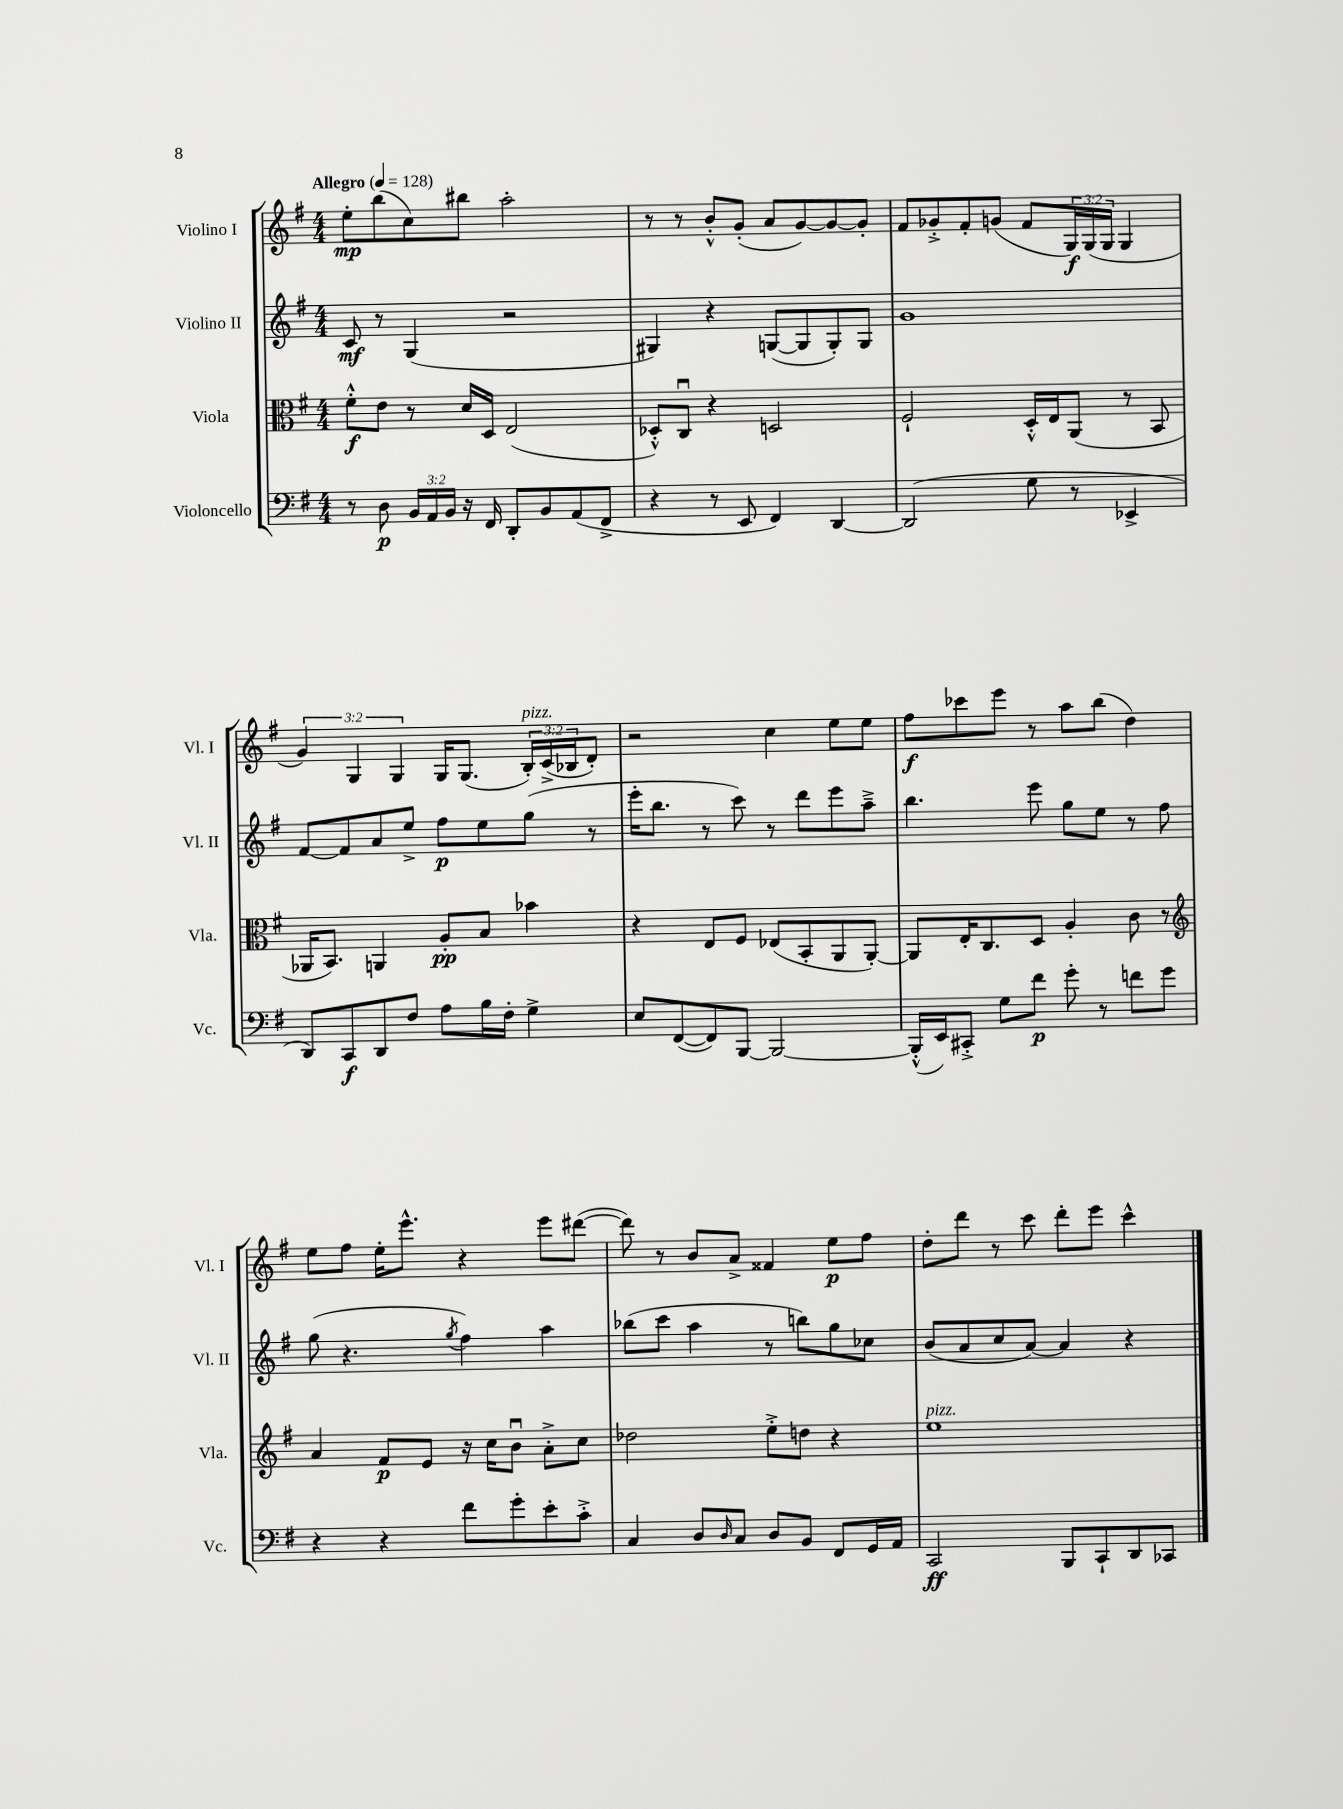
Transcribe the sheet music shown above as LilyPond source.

<<
\new StaffGroup <<
\new Staff = "s0" \with { instrumentName = "Violino I" shortInstrumentName = "Vl. I" } {
    \clef treble \key g \major \numericTimeSignature \time 4/4 \override Staff.TupletNumber.text = #tuplet-number::calc-fraction-text \tempo "Allegro" 4 = 128
    e''8-.\mp b''8( c''8) bis''8 a''2-. |
    r8 r8 b'8-.-^ g'8-.( a'8 g'8~) g'8~ g'8-. |
    fis'8 ges'8-.-> fis'8-. g'8( fis'8 \tuplet 3/2 { g16\f) g16( g16 } g4 |
    \tuplet 3/2 { g'4) g4 g4 } g16 g8.( \tuplet 3/2 { b16-.^\markup { \italic "pizz." }) c'16->( bes16 } d'8-.) |
    r2 c''4 e''8 e''8 |
    fis''8\f ces'''8 e'''8 r8 a''8 b''8( d''4) |
    e''8 fis''8 e''16-. e'''8.-^ r4 e'''8 dis'''8~( |
    dis'''8) r8 b'8 a'8-> fisis'4 e''8\p fis''8 |
    d''8-. d'''8 r8 c'''8 d'''8-. e'''8 c'''4-^ \bar "|." |
}
\new Staff = "s1" \with { instrumentName = "Violino II" shortInstrumentName = "Vl. II" } {
    \clef treble \key g \major \numericTimeSignature \time 4/4
    c'8\mf r8 g4( r2 |
    gis4) r4 g8~( g8 g8-.) g8 |
    g'1 |
    fis'8~ fis'8 a'8 e''8-> fis''8\p e''8 g''8( r8 |
    e'''16-. b''8. r8 c'''8) r8 d'''8 e'''8 a''8---> |
    b''4. e'''8 g''8 e''8 r8 fis''8 |
    g''8( r4. \acciaccatura { g''8 } fis''4) a''4 |
    bes''8( c'''8 a''4 r8 b''8) g''8 ces''8 |
    b'8( a'8 c''8 a'8~) a'4 r4 \bar "|." |
}
\new Staff = "s2" \with { instrumentName = "Viola" shortInstrumentName = "Vla." } {
    \clef alto \key g \major \numericTimeSignature \time 4/4
    fis'8-.-^\f e'8 r8 d'16 d16 e2( |
    des8-.-^) c8\downbow r4 d2 |
    fis2-! d16-.-^ e16 a,8( r8 b,8 |
    aes,16 b,8.) a,4 a8-.\pp b8 bes'4 |
    r4 e8 fis8 ees8( b,8-. a,8 a,8~-.) |
    a,8 e16-. c8. d8 a4-. c'8 r8 |
    \clef treble a'4 fis'8\p e'8 r16 c''16 b'8\downbow a'8-.-> c''8 |
    des''2 e''8-.-> d''8 r4 |
    e''1^\markup { \italic "pizz." } \bar "|." |
}
\new Staff = "s3" \with { instrumentName = "Violoncello" shortInstrumentName = "Vc." } {
    \clef bass \key g \major \numericTimeSignature \time 4/4 \override Staff.TupletNumber.text = #tuplet-number::calc-fraction-text
    r8 d8\p \tuplet 3/2 { b,16 a,16 b,16 } r16 fis,16 d,8-. b,8 a,8( fis,8-> |
    r4 r8 e,8 fis,4) d,4~ |
    d,2( g8 r8 ees,4-> |
    d,8) c,8\f d,8 fis8 a8 b16 fis16-. g4-> |
    e8 fis,8~( fis,8) b,,8~ b,,2~ |
    b,,16-.-^( e,16) cis,8-.-> g8 fis'8\p g'8-. r8 f'8 g'8 |
    r4 r4 fis'8 g'8-. e'8-. c'8-.-> |
    c4 d8 \grace { d16 } c8 d8 b,8 fis,8 g,16 a,16 |
    c,2\ff b,,8 c,8-! d,8 ces,8 \bar "|." |
}
>>
>>
\layout { \context { \Score \remove "Bar_number_engraver" } }
